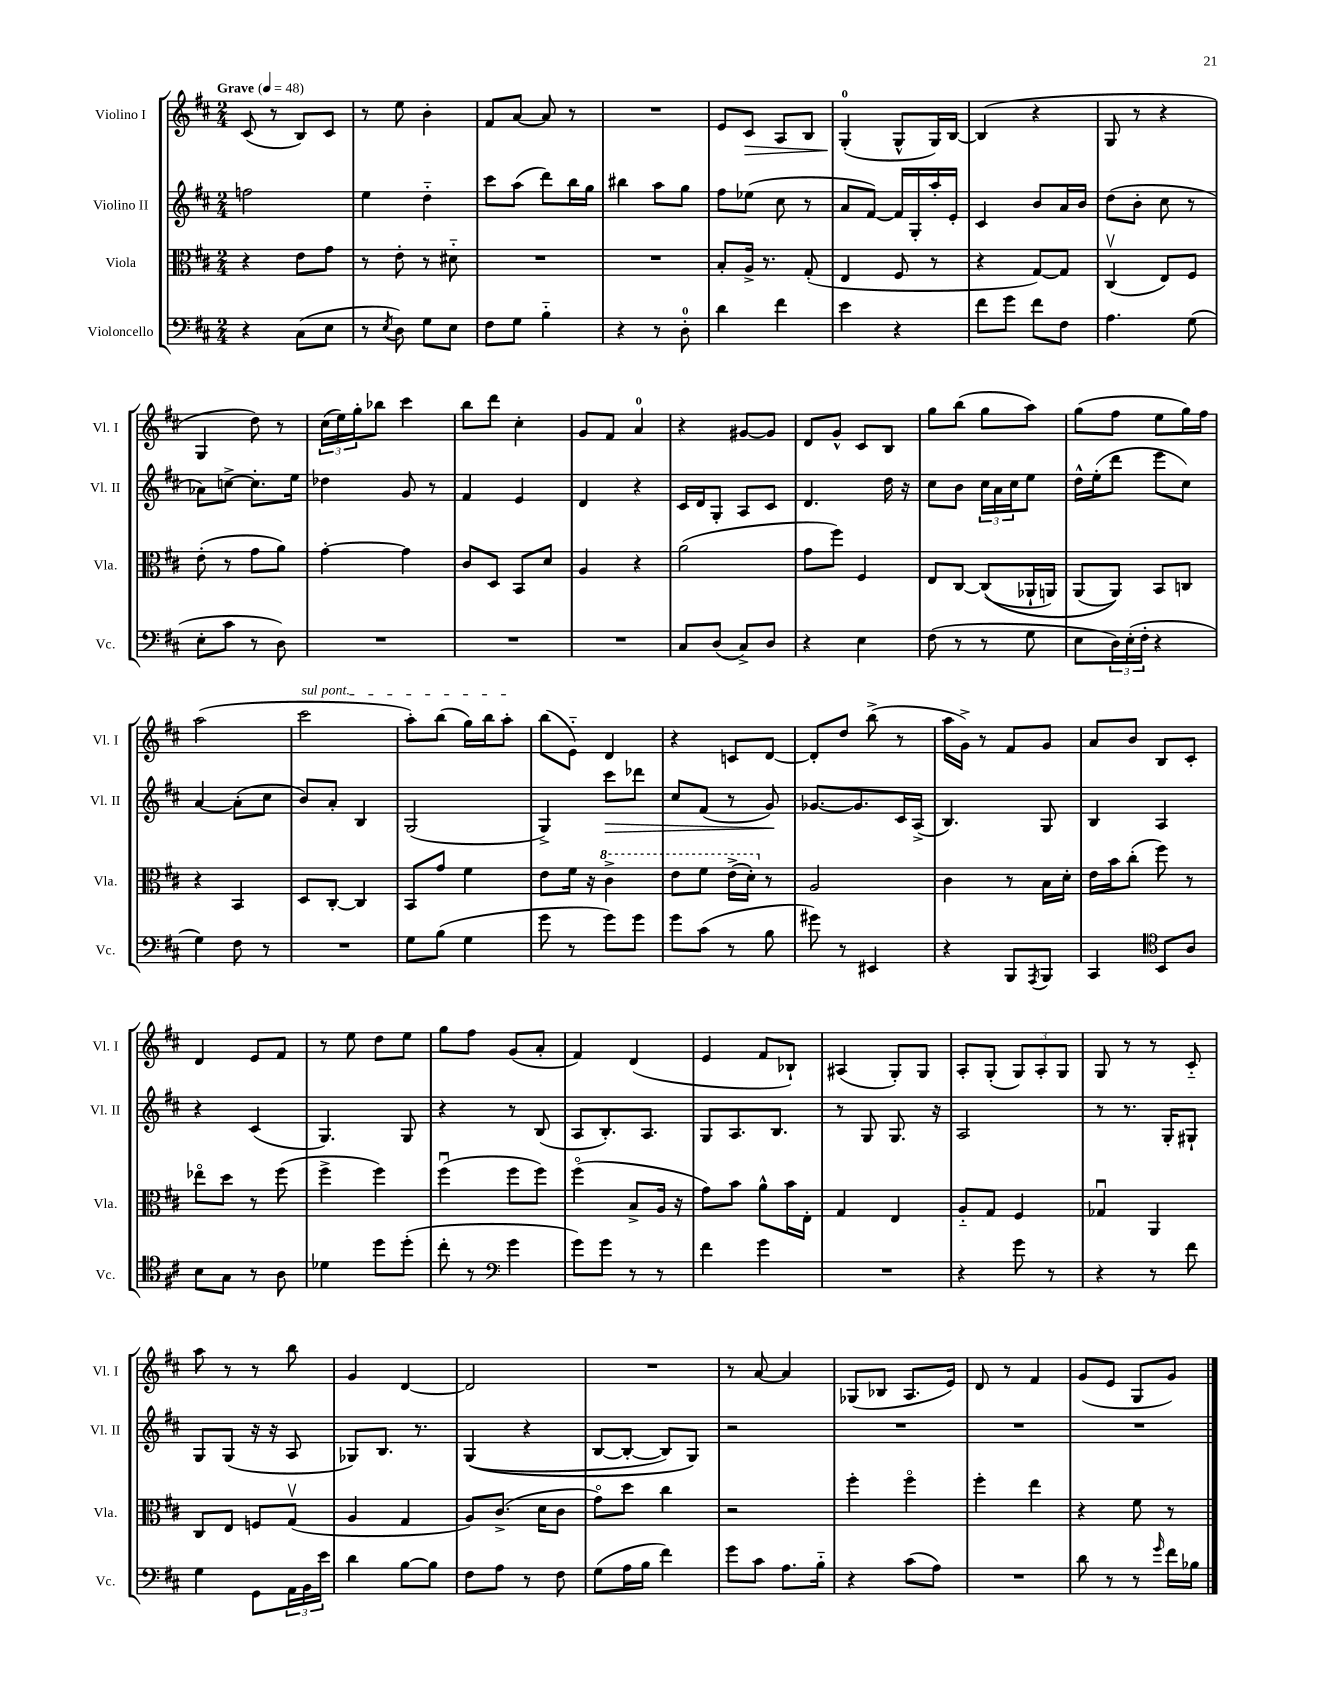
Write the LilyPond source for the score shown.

<<
\new StaffGroup <<
\new Staff = "s0" \with { instrumentName = "Violino I" shortInstrumentName = "Vl. I" } {
    \clef treble \key d \major \numericTimeSignature \time 2/4 \tempo "Grave" 4 = 48
    cis'8( r8 b8) cis'8 |
    r8 e''8 b'4-. |
    fis'8 a'8~ a'8 r8 |
    R2 |
    e'8 cis'8\> a8 b8 |
    g4-0-.\!( g8-^ g16) b16~ |
    b4( r4 |
    g8 r8 r4 |
    g4 d''8) r8 |
    \tuplet 3/2 { cis''16( e''16) g''16-. } bes''8 cis'''4 |
    b''8 d'''8 cis''4-. |
    g'8 fis'8 a'4-0 |
    r4 gis'8~ gis'8 |
    d'8 g'8-^ cis'8 b8 |
    g''8 b''8( g''8 a''8) |
    g''8( fis''8 e''8 g''16) fis''16 |
    a''2( |
    \once \override TextSpanner.bound-details.left.text = \markup { \italic "sul pont." } cis'''2\startTextSpan |
    a''8-.) b''8( g''16) b''16 a''8-.\stopTextSpan |
    b''8( e'8-_) d'4 |
    r4 c'8 d'8~ |
    d'8-. d''8 b''8->( r8 |
    a''16 g'16->) r8 fis'8 g'8 |
    a'8 b'8 b8 cis'8-. |
    d'4 e'8 fis'8 |
    r8 e''8 d''8 e''8 |
    g''8 fis''8 g'8( a'8-. |
    fis'4) d'4( |
    e'4 fis'8 bes8-!) |
    ais4( g8-.) g8 |
    a8-. g8-.( \tuplet 3/2 { g8) a8-. g8 } |
    g8 r8 r8 cis'8-_ |
    a''8 r8 r8 b''8 |
    g'4 d'4~ |
    d'2 |
    R2 |
    r8 a'8~ a'4 |
    ges8( bes8 a8. e'16) |
    d'8 r8 fis'4 |
    g'8( e'8 g8 g'8) \bar "|." |
}
\new Staff = "s1" \with { instrumentName = "Violino II" shortInstrumentName = "Vl. II" } {
    \clef treble \key d \major \numericTimeSignature \time 2/4
    f''2 |
    e''4 d''4-_ |
    cis'''8 a''8( d'''8) b''16 g''16 |
    bis''4 a''8 g''8 |
    fis''8 ees''8( cis''8 r8 |
    a'8 fis'8~) fis'16 g16-. a''16-. e'16-. |
    cis'4 b'8 a'16 b'16 |
    d''8( b'8-. cis''8 r8 |
    aes'8) c''8~-> c''8.-. e''16 |
    des''4 g'8 r8 |
    fis'4 e'4 |
    d'4 r4 |
    cis'16 d'16 g8-. a8 cis'8 |
    d'4. d''16 r16 |
    cis''8 b'8 \tuplet 3/2 { cis''16 a'16 cis''16 } e''8 |
    d''16-^ e''16-.( d'''8 e'''8 cis''8) |
    a'4~ a'8-.( cis''8 |
    b'8) a'8-. b4 |
    g2( |
    g4->) cis'''8\> des'''8 |
    cis''8 fis'8( r8 g'8\!) |
    ges'8.~ ges'8. cis'16 a16->( |
    b4.) g8 |
    b4 a4 |
    r4 cis'4( |
    g4.) g8 |
    r4 r8 b8( |
    a8 b8.-.) a8. |
    g8 a8. b8. |
    r8 g8 g8. r16 |
    a2 |
    r8 r8. g16-. gis8-! |
    g8 g8( r16 r16 a8 |
    ges8) b8. r8. |
    g4(\( r4 |
    b8~ b8~-. b8) g8\) |
    r2 |
    R2 |
    R2 |
    R2 \bar "|." |
}
\new Staff = "s2" \with { instrumentName = "Viola" shortInstrumentName = "Vla." } {
    \clef alto \key d \major \numericTimeSignature \time 2/4
    r4 e'8 g'8 |
    r8 e'8-. r8 dis'8-_ |
    R2 |
    R2 |
    b8-. a16-> r8. g8-.( |
    e4 fis8 r8 |
    r4 g8~) g8 |
    cis4\upbow( e8) fis8 |
    e'8-.( r8 g'8 a'8) |
    g'4~-. g'4 |
    cis'8 d8 b,8 d'8 |
    a4 r4 |
    a'2( |
    g'8 fis''8) fis4 |
    e8 cis8~ cis8(\( aes,16-! a,16) |
    a,8( a,8)\) b,8 c8 |
    r4 b,4 |
    d8 cis8~-. cis4 |
    b,8 g'8 fis'4 |
    e'8 fis'16 r16 \ottava #1 cis''4-> |
    e''8 fis''8 e''16->( d''16-.) \ottava #0 r8 |
    a2 |
    cis'4 r8 b16 d'16-. |
    e'16 b'16 cis''8-.( fis''8) r8 |
    ees''8\flageolet d''8 r8 fis''8( |
    fis''4-> fis''4) |
    fis''4\downbow( fis''8 fis''8) |
    fis''4\flageolet( b8-> a16 r16 |
    g'8) b'8 a'8-^ b'16 e16-. |
    g4 e4 |
    a8-_ g8 fis4 |
    ges4\downbow a,4 |
    cis8 e8 f8 g8\upbow( |
    a4 g4 |
    a8) cis'8.->( d'16 cis'8 |
    g'8\flageolet) d''8 cis''4 |
    r2 |
    fis''4-. fis''4\flageolet |
    fis''4-. e''4 |
    r4 fis'8 r8 \bar "|." |
}
\new Staff = "s3" \with { instrumentName = "Violoncello" shortInstrumentName = "Vc." } {
    \clef bass \key d \major \numericTimeSignature \time 2/4
    r4 cis8( e8 |
    r8 \acciaccatura { e8 } d8) g8 e8 |
    fis8 g8 b4-_ |
    r4 r8 d8-0-. |
    d'4 fis'4 |
    e'4 r4 |
    fis'8 g'8 fis'8 fis8 |
    a4. g8( |
    e8-. cis'8 r8 d8) |
    R2 |
    R2 |
    R2 |
    cis8 d8( cis8->) d8 |
    r4 e4 |
    fis8( r8 r8 g8 |
    e8 \tuplet 3/2 { d16) e16-.( fis16-. } r4 |
    g4) fis8 r8 |
    R2 |
    g8 b8( g4 |
    g'8 r8 g'8) g'8 |
    g'8 cis'8( r8 b8 |
    gis'8) r8 eis,4 |
    r4 b,,8 \acciaccatura { a,,8 } b,,8 |
    cis,4 \clef tenor b,8 a8 |
    b8 g8 r8 a8 |
    des'4 d''8 d''8-.( |
    cis''8-. r8 \clef bass g'4 |
    g'8) g'8 r8 r8 |
    fis'4 g'4 |
    R2 |
    r4 g'8 r8 |
    r4 r8 fis'8 |
    g4 g,8 \tuplet 3/2 { a,16 b,16 e'16 } |
    d'4 b8~ b8 |
    fis8 a8 r8 fis8 |
    g8( a16 b16 fis'4) |
    g'8 cis'8 a8. b16-_ |
    r4 cis'8( a8) |
    R2 |
    d'8 r8 r8 \grace { g'16 } fis'16 bes16 \bar "|." |
}
>>
>>
\layout { \context { \Score \remove "Bar_number_engraver" } }
